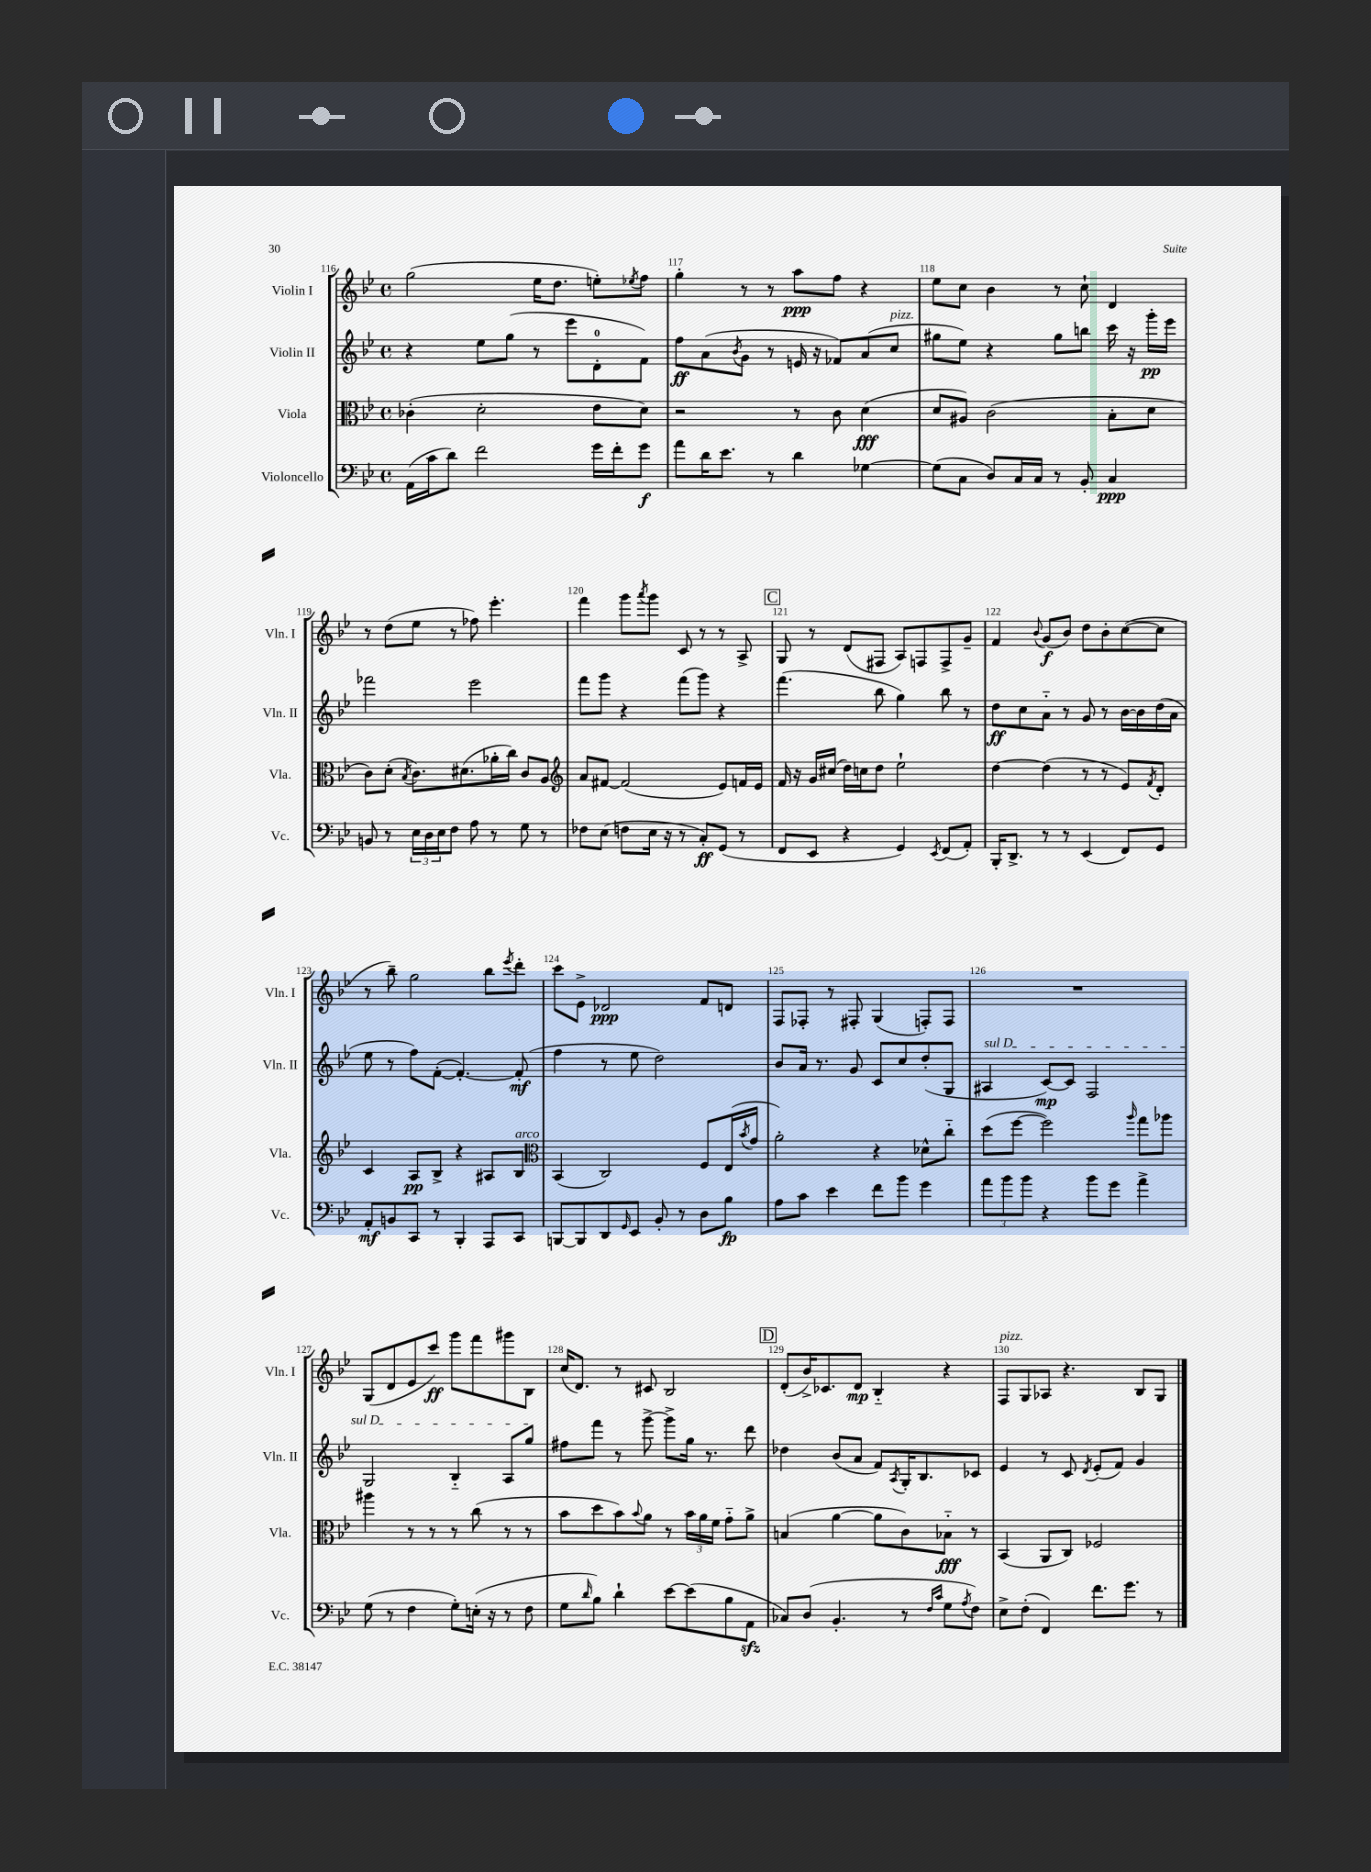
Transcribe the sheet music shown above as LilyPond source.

<<
\new StaffGroup <<
\new Staff = "s0" \with { instrumentName = "Violin I" shortInstrumentName = "Vln. I" } {
    \clef treble \key bes \major \defaultTimeSignature \time 4/4
    g''2( ees''16 d''8. e''8-.) \acciaccatura { ees''8 } f''8 |
    g''4-. r8 r8 a''8\ppp f''8 r4 |
    ees''8 c''8 bes'4 r8 c''8-! d'4 |
    r8 d''8( ees''8 r8 fes''8) ees'''4.-. |
    f'''4 g'''8 \acciaccatura { a'''8 } g'''8 c'8 r8 r8 a8-> |
    \mark \markup { \box "C" } g8 r8 d'8( fis8 a8) f8 f8-> g'8-- |
    f'4 \appoggiatura { bes'8 } g'8\f( bes'8) d''8 bes'8-. c''8~( c''8 |
    r8 bes''8--) g''2 bes''8 \acciaccatura { ees'''8 } d'''8-. |
    c'''8 ees'8-> des'2\ppp f'8 d'8 |
    f8 fes8-. r8 fis8-. g4( f8-.) f8 |
    R1 |
    g8( d'8 ees'8 c'''8\ff) g'''8 f'''8 gis'''8 bes8 |
    c''16( d'8.) r8 cis'8 bes2 |
    \mark \markup { \box "D" } d'8-.( bes'16->) ces'8. d'8\mp bes4-_ r4 |
    f8^\markup { \italic "pizz." } g8 aes8 r4. bes8 g8 \bar "|." |
}
\new Staff = "s1" \with { instrumentName = "Violin II" shortInstrumentName = "Vln. II" } {
    \clef treble \key bes \major \defaultTimeSignature \time 4/4
    r4 ees''8 g''8( r8 ees'''8 d'8-0-. f'8) |
    f''8\ff a'8( \acciaccatura { bes'8 } g'8 r8 e'16 r16 fes'8) a'8( c''8^\markup { \italic "pizz." } |
    gis''8 ees''8) r4 gis''8 b''8 c'''16 r16 g'''16-.\pp ees'''16 |
    fes'''2 ees'''2 |
    f'''8 g'''8 r4 f'''8( g'''8) r4 |
    \mark \markup { \box "C" } f'''4.( bes''8 g''4) bes''8 r8 |
    d''8\ff c''8 a'8-_ r8 g'8 r8 bes'16~ bes'16 d''16( a'16 |
    ees''8 r8 f''8) f'8~-.( f'4.~-.) f'8-.\mf( |
    f''4 r8 ees''8 d''2) |
    bes'8 a'16 r8. g'8 c'8 c''8 d''8-.( g8 |
    \once \override TextSpanner.bound-details.left.text = \markup { \italic "sul D" } ais4\startTextSpan c'8~\mp) c'8 f2 |
    g2 bes4-_ a8 g''8\stopTextSpan |
    fis''8 f'''8 r8 g'''8~-> g'''8-> g''16 r8. d'''8 |
    \mark \markup { \box "D" } des''4 bes'8( a'8 f'8) \acciaccatura { a8 } g16-. bes8. ces'8 |
    ees'4 r8 c'8 \acciaccatura { d'8 } ees'8-.( f'8) g'4 \bar "|." |
}
\new Staff = "s2" \with { instrumentName = "Viola" shortInstrumentName = "Vla." } {
    \clef alto \key bes \major \defaultTimeSignature \time 4/4
    ces'4-.( d'2-. ees'8 d'8) |
    r2 r8 c'8 d'4\fff( |
    d'8 ais8) c'2( bes8-. d'8 |
    c'8) d'8-.( \acciaccatura { bes8 } c'8.) dis'8.( aes'16-. c''16) c'8 a8 |
    \clef treble a'8 fis'8~ fis'2( ees'8) f'16 ees'16 |
    \mark \markup { \box "C" } f'16 r16 g'16 cis''16( d''16) c''16 d''8 ees''2-! |
    d''4~ d''4( r8 r8 ees'8) \acciaccatura { f'8 } d'8-. |
    c'4 a8\pp bes8-> r4 ais8 bes8^\markup { \italic "arco" } |
    \clef alto bes,4( c2) f8 ees16( \acciaccatura { bes'8 } g'16 |
    a'2-.) r4 des'8-^ c''8-_ |
    d''8( f''8~ f''2) \grace { a''16 } g''8 aes''8 |
    ais''4 r8 r8 r8 c''8( r8 r8 |
    bes'8 d''8 bes'8) \appoggiatura { bes'8 } a'8 r8 \tuplet 3/2 { bes'16 a'16 f'16 } g'8-_ a'8-> |
    \mark \markup { \box "D" } b4( a'4~ a'8 c'8) bes8-_\fff r8 |
    bes,4( a,8 c8) fes2 \bar "|." |
}
\new Staff = "s3" \with { instrumentName = "Violoncello" shortInstrumentName = "Vc." } {
    \clef bass \key bes \major \defaultTimeSignature \time 4/4
    a,16( c'16 d'8) f'2 g'16 f'16-. g'8\f |
    a'8 d'16 ees'8. r8 d'4 ges4~ |
    ges8( c8 d8) c16 c16 r8 bes,8-. c4\ppp |
    b,8 r8 \tuplet 3/2 { ees16 d16 ees16 } f8 a8 r8 g8 r8 |
    fes8 ees8( f8 ees16 r16 r8 c8-.\ff) g,8( r8 |
    \mark \markup { \box "C" } f,8 ees,8 r4 g,4) \acciaccatura { ees,8 } f,8( a,8-.) |
    bes,,16-. d,8.-> r8 r8 ees,4( f,8) g,8 |
    a,8-.\mf b,8 c,8 r8 bes,,4-. a,,8 c,8 |
    b,,8~ b,,8 d,8 \grace { g,16 } ees,8 bes,8-. r8 d8 bes8\fp |
    a8 c'8 ees'4 f'8 bes'8 g'4 |
    \tuplet 3/2 { a'8 bes'8 bes'8 } r4 bes'8 g'8 a'4-> |
    g8( r8 f4 g8-.) e16-.( r16 r8 f8 |
    g8 \grace { d'16 } bes8) d'4-! ees'8~ ees'8( bes8 a,8\sfz |
    \mark \markup { \box "D" } ces8) d8( bes,4.-. r8 \grace { f16 c'16 } g8 \acciaccatura { a8 } f8) |
    ees8-> f8-.( f,4) f'8. g'8. r8 \bar "|." |
}
>>
>>
\layout { \context { \Score currentBarNumber = #116 \override BarNumber.break-visibility = ##(#f #t #t) barNumberVisibility = #all-bar-numbers-visible } }
